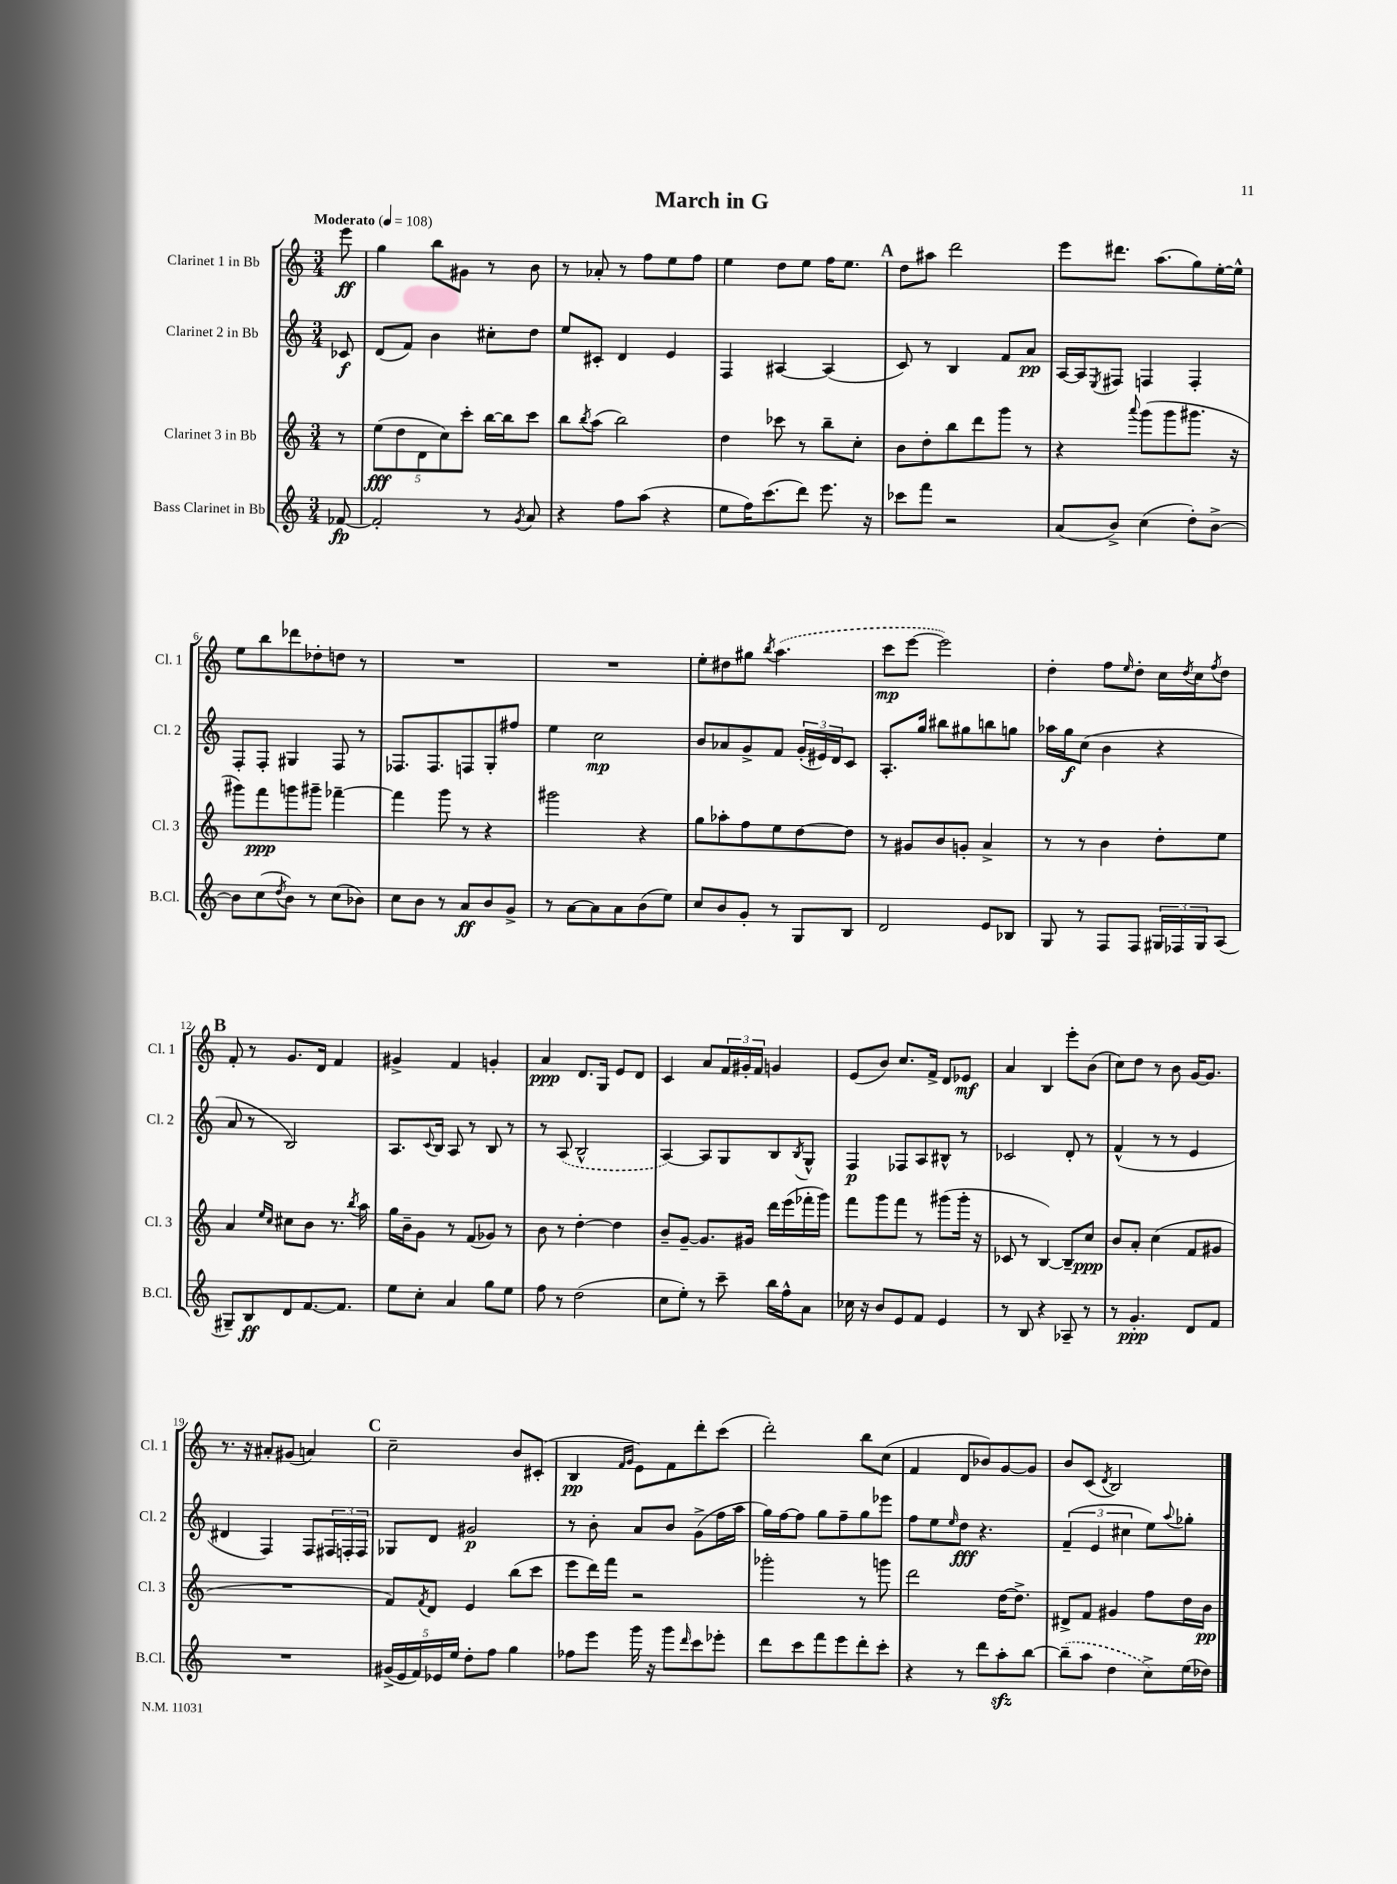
\header { title = "March in G" }
<<
\new StaffGroup <<
\new Staff = "s0" \with { instrumentName = "Clarinet 1 in Bb" shortInstrumentName = "Cl. 1" } {
    \clef treble \key c \major \numericTimeSignature \time 3/4 \partial 8 \tempo "Moderato" 4 = 108
    e'''8\ff |
    g''4 b''8 gis'8 r8 b'8 |
    r8 aes'8-. r8 f''8 e''8 f''8 |
    e''4 d''8 e''8 f''16 e''8. |
    \mark \markup { \bold "A" } d''8 ais''8 d'''2 |
    e'''8 dis'''8. a''8.( g''8) e''16~-. e''16-^ |
    e''8 b''8 des'''8 des''8-. d''8 r8 |
    R2. |
    R2. |
    e''8-. dis''8 gis''8 \acciaccatura { b''8 } \once \slurDashed a''4.( |
    c'''8\mp e'''8~ e'''2) |
    d''4-. f''8 \grace { e''16 } d''8-. c''16 \acciaccatura { d''8 } c''16 \acciaccatura { f''8 } d''8 |
    \mark \markup { \bold "B" } f'8-. r8 g'8. d'16 f'4 |
    gis'4-> f'4 g'4-. |
    a'4\ppp d'8. g16 e'8 d'8 |
    c'4 a'8 \tuplet 3/2 { f'16 gis'16-. f'16 } g'4 |
    e'8( b'8) c''8. f'16-> d'8 ees'8\mf |
    a'4 b4 e'''8-. b'8( |
    c''8) d''8 r8 b'8 g'16~ g'8. |
    r8. r16 ais'8-. gis'8( a'4) |
    \mark \markup { \bold "C" } c''2-- b'8 cis'8-.( |
    b4\pp \grace { f'16 g'16 } e'8) f'8 d'''8-. c'''8( |
    d'''2-.) b''8 c''8( |
    f'4 d'8 bes'8) g'8~ g'8 |
    b'8 c'8( \acciaccatura { d'8 } b2) \bar "|." |
}
\new Staff = "s1" \with { instrumentName = "Clarinet 2 in Bb" shortInstrumentName = "Cl. 2" } {
    \clef treble \key c \major \numericTimeSignature \time 3/4 \partial 8
    ces'8\f |
    d'8( f'8) b'4 cis''8-. d''8 |
    e''8 cis'8-. d'4 e'4 |
    f4 ais4~ ais4( |
    \mark \markup { \bold "A" } c'8) r8 b4 f'8 a'8\pp |
    a16~ a16 \acciaccatura { e8 } fis8 f4 f4-. |
    f8-. f8-. gis4 f8 r8 |
    fes8. fes8. f8 g8-. fis''8 |
    e''4 c''2\mp |
    b'8 aes'8 g'8-> f'8 \tuplet 3/2 { g'16-.( eis'16) d'16 } c'8 |
    a8.-. g''16 bis''8 gis''8 b''8 g''8 |
    aes''16 g''16\f c''8( b'4 r4 |
    \mark \markup { \bold "B" } a'8 r8 b2) |
    a8. \appoggiatura { c'8 } b16 a8 r8 b8 r8 |
    r8 \once \slurDashed a8( b2-^ |
    a4~) a8 g8 b8 \acciaccatura { b8 } g8-^ |
    f4\p fes8 a8 bis8-^ r8 |
    ces'2 d'8-. r8 |
    f'4-^( r8 r8 e'4 |
    dis'4 f4) f8 \tuplet 3/2 { fis16 f16-. f16 } |
    \mark \markup { \bold "C" } ges8 d'8 gis'2\p |
    r8 b'8-. a'8 b'8 g'8->( f''16 a''16 |
    g''16) f''16~ f''8 g''8 f''8-- g''8 ees'''8 |
    f''8 e''8 \grace { e''16 } d''8\fff r4. |
    \tuplet 3/2 { f'4--( e'4 cis''4 } e''8) \appoggiatura { a''8 } ges''8-. \bar "|." |
}
\new Staff = "s2" \with { instrumentName = "Clarinet 3 in Bb" shortInstrumentName = "Cl. 3" } {
    \clef treble \key c \major \numericTimeSignature \time 3/4 \partial 8
    r8 |
    \tuplet 5/4 { e''8\fff( d''8 d'8 c''8) c'''8-. } b''16~ b''16 c'''8 |
    b''8 \acciaccatura { b''8 } a''8( b''2) |
    d''4 ces'''8 r8 b''8-- c''8-. |
    \mark \markup { \bold "A" } b'8 d''8-. b''8 d'''8 g'''8 r8 |
    r4 \appoggiatura { a'''8 } g'''8( g'''8 gis'''8. r16 |
    gis'''8) f'''8\ppp g'''8 gis'''8-- fes'''4~-- |
    fes'''4 g'''8 r8 r4 |
    gis'''2 r4 |
    g''8 aes''8-. f''8 e''8 d''8~ d''8 |
    r8 gis'8 b'8 g'8-. a'4-> |
    r8 r8 b'4 d''8-. e''8 |
    \mark \markup { \bold "B" } a'4 \grace { e''16 c''16 } cis''8 b'8 r8. \acciaccatura { b''8 } a''16 |
    g''16 b'16-- g'8 r8 f'8( ges'8) r8 |
    b'8 r8 d''4~-. d''4 |
    b'8-- g'8~-- g'8. gis'16 d'''16 e'''16( fes'''16-. g'''16) |
    f'''8 g'''8 f'''8 r8 gis'''8( gis'''16-. r16 |
    ces'8 r8 b4~) b8-- c''8\ppp |
    b'8 a'8-. c''4( f'8 gis'8 |
    R2. |
    \mark \markup { \bold "C" } f'8) \acciaccatura { f'8 } d'8 e'4 b''8( c'''8 |
    e'''8 d'''16) f'''16 r2 |
    ges'''2-. r8 g'''8 |
    d'''2 d''16~ d''8.-> |
    dis'8-> f'8 gis'4 f''8 d''16 b'16\pp \bar "|." |
}
\new Staff = "s3" \with { instrumentName = "Bass Clarinet in Bb" shortInstrumentName = "B.Cl." } {
    \clef treble \key c \major \numericTimeSignature \time 3/4 \partial 8
    fes'8~\fp |
    fes'2-. r8 \acciaccatura { g'8 } a'8 |
    r4 f''8 a''8( r4 |
    e''8 f''16) c'''8.( d'''8) e'''8. r16 |
    \mark \markup { \bold "A" } ces'''8 f'''8 r2 |
    a'8( b'8->) c''4( d''8-.) b'8~-> |
    b'8 c''8( \acciaccatura { d''8 } b'8) r8 c''8( bes'8) |
    c''8 b'8 r8 a'8\ff b'8 g'8-> |
    r8 a'8~ a'8 a'8 b'8( e''8) |
    c''8 b'8 g'8-. r8 g8 b8 |
    d'2 e'8 bes8 |
    g8 r8 f8 f8 \tuplet 3/2 { gis16 fes16 gis16 } a8( |
    \mark \markup { \bold "B" } gis8--) b8\ff d'8 f'8.~ f'8. |
    e''8 c''8-. a'4 g''8 e''8 |
    f''8 r8 d''2( |
    c''8 e''8-.) r8 c'''8-- b''16 f''16-^ a'8 |
    ces''16 r16 b'8 e'8 f'8 e'4 |
    r8 b8 r4 aes8-- r8 |
    r8 g'4.-.\ppp d'8 f'8 |
    R2. |
    \mark \markup { \bold "C" } \tuplet 5/4 { gis'16->( e'16 f'16) ees'16 e''16 } d''8-. f''8 g''4 |
    fes''8 e'''8 g'''16 r16 g'''8 \grace { d'''16 } c'''8 ees'''8-. |
    d'''8 c'''8 f'''8 e'''8 d'''8-. c'''8-. |
    r4 r8 d'''8 a''8-.\sfz b''8~ |
    \once \slurDashed b''8--( a''8 d''4 c''8->) e''16( des''16) \bar "|." |
}
>>
>>
